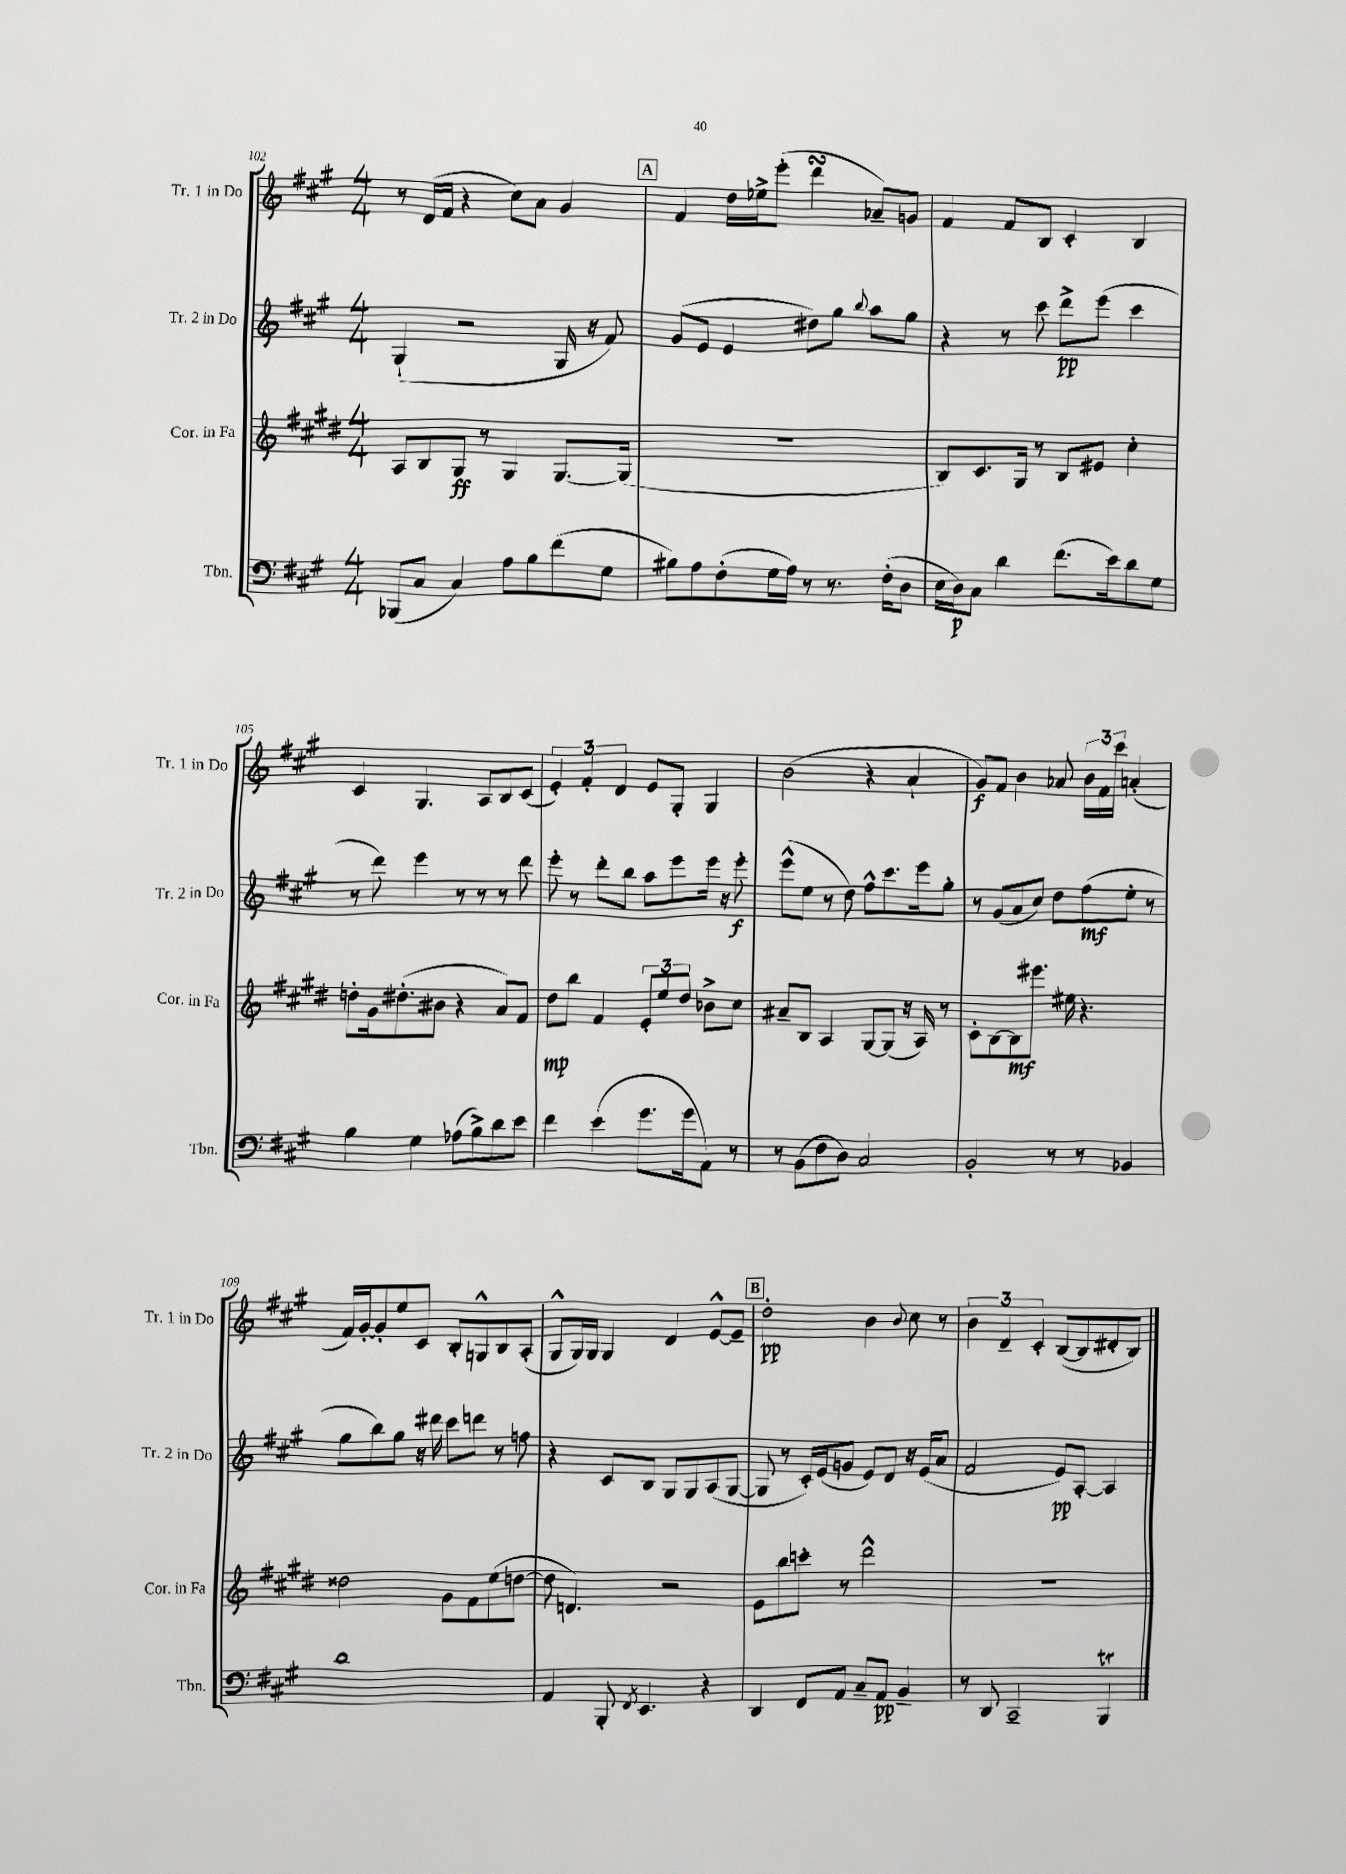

**kern	**kern	**kern	**kern
*staff4	*staff3	*staff2	*staff1
*clefF4	*clefG2	*clefG2	*clefG2
*k[f#c#g#]	*k[f#c#g#d#]	*k[f#c#g#]	*k[f#c#g#]
*M4/4	*M4/4	*M4/4	*M4/4
(8BBB-	8A	(4G#`	8r
8C#	8B	.	(16d
.	.	.	16f#
4C#)	8G#	2r	4r
.	8r	.	.
8A	4G#	.	8cc#)
8B	.	.	8a
(8f#	[8.G#	16G#	4g#
.	.	16r	.
8G#	.	8f#)	.
.	(16G#]	.	.
=	=	=	=
8B#)	1r	(8g#	4f#
8A	.	8e	.
(8F#'	.	4e	16dd
.	.	.	16ee-^
16G#	.	.	(8eee'
16A)	.	.	.
8r	.	8dd#)	4ddd
8.r	.	8gg#	.
.	.	8qqbb	.
.	.	8aa	8a-~)
(16F#'	.	.	.
8D	.	8gg#	8g
=	=	=	=
16E	8B)	4r	4f#
16D)	.	.	.
8C#	8.c#	.	.
4d	.	8r	8f#
.	16G#	.	.
.	8r	8ccc#	8B
(8.f#	8B	8ddd^	4c#'
.	8e#	(8eee	.
16e)	.	.	.
8d	4cc#'	4ccc#	4B
8G#	.	.	.
=	=	=	=
4B	8dd'	8r	4c#
.	16g#	8ddd)	.
.	(8.dd#'	.	.
4G#	.	4eee	4.G#
.	8b#	.	.
(8A-	4r	8r	.
8B^)	.	8r	8A
8d	8a)	8r	8B
8e	8f#	8ddd	(8c#
=	=	=	=
4f#	8dd#	8eee'	6e')
.	8bb	8r	.
.	.	.	6f#'
(4e	4f#	8ddd'	.
.	.	.	6d
.	.	8bb	.
8.g#	12e'	8aa	8e
.	12ee	.	.
.	.	8eee	8G#'
.	12dd#	.	.
16g#	.	.	.
8AA)	8b-^	16eee	4G#
.	.	16r	.
8r	8cc#	8eee'	.
=	=	=	=
8r	8a#~	(8eee^^	(2b
(8BB	8B	8ee	.
8F#	4A	8r	.
8D)	.	8dd)	.
2C#	[8G#	8ff#^^	4r
.	(8G#]	8.ccc#	.
.	16r	.	4a`
.	16A)	16eee	.
.	8r	8gg#'	.
=	=	=	=
2BB'	8c#'	8r	8g#)
.	[8B	(8g#	8f#
.	8B]	8a	4b
.	8.eee#	8cc#)	.
8r	.	8dd	8a-
.	16ee#	.	.
8r	4.r	(8ff#	24b
.	.	.	24f#
.	.	.	24ccc#
4BB-	.	8ee'	(4a'
.	.	8r	.
=	=	=	=
1d	2dd##	8gg#	16f#)
.	.	.	[16g#'
.	.	8bb)	8g#']
.	.	8gg#	8ee
.	.	16r	8c#
.	.	16ddd#	.
.	8g#	8ccc#	8B'
.	8f#	8ddd	8G^^
.	(8ee	8r	8B
.	[8dd	8ff	(8A'
=	=	=	=
4AA	8dd]	4r	8G#^^
.	4.d)	.	16G#)
.	.	.	16G#
8BBB'	.	8c#	4G#
8qFF#	.	.	.
4.EE	.	8B	.
.	2r	8G#	4d
.	.	8G#	.
4r	.	(8A	[8e^^
.	.	[8G#	8e~]
=	=	=	=
4DD	8e	8G#]	2dd'
.	8bb	8r	.
8FF#	8ccc'	16c#')	.
.	.	(16e	.
8AA	8r	8g	.
8C#~	2ddd#^^	8e)	4b
8AA	.	8d	.
.	.	.	8qqb
4BB~	.	16r	8cc#
.	.	(16e	.
.	.	8a	8r
=	=	=	=
8r	1r	2f#	6b
8DD	.	.	.
.	.	.	6d~
2CC#~	.	.	.
.	.	.	6c#'
.	.	8e)	([8B
.	.	[8A'	8B]
4BBB	.	4A]	8d#'
.	.	.	8B)
==	==	==	==
*-	*-	*-	*-
